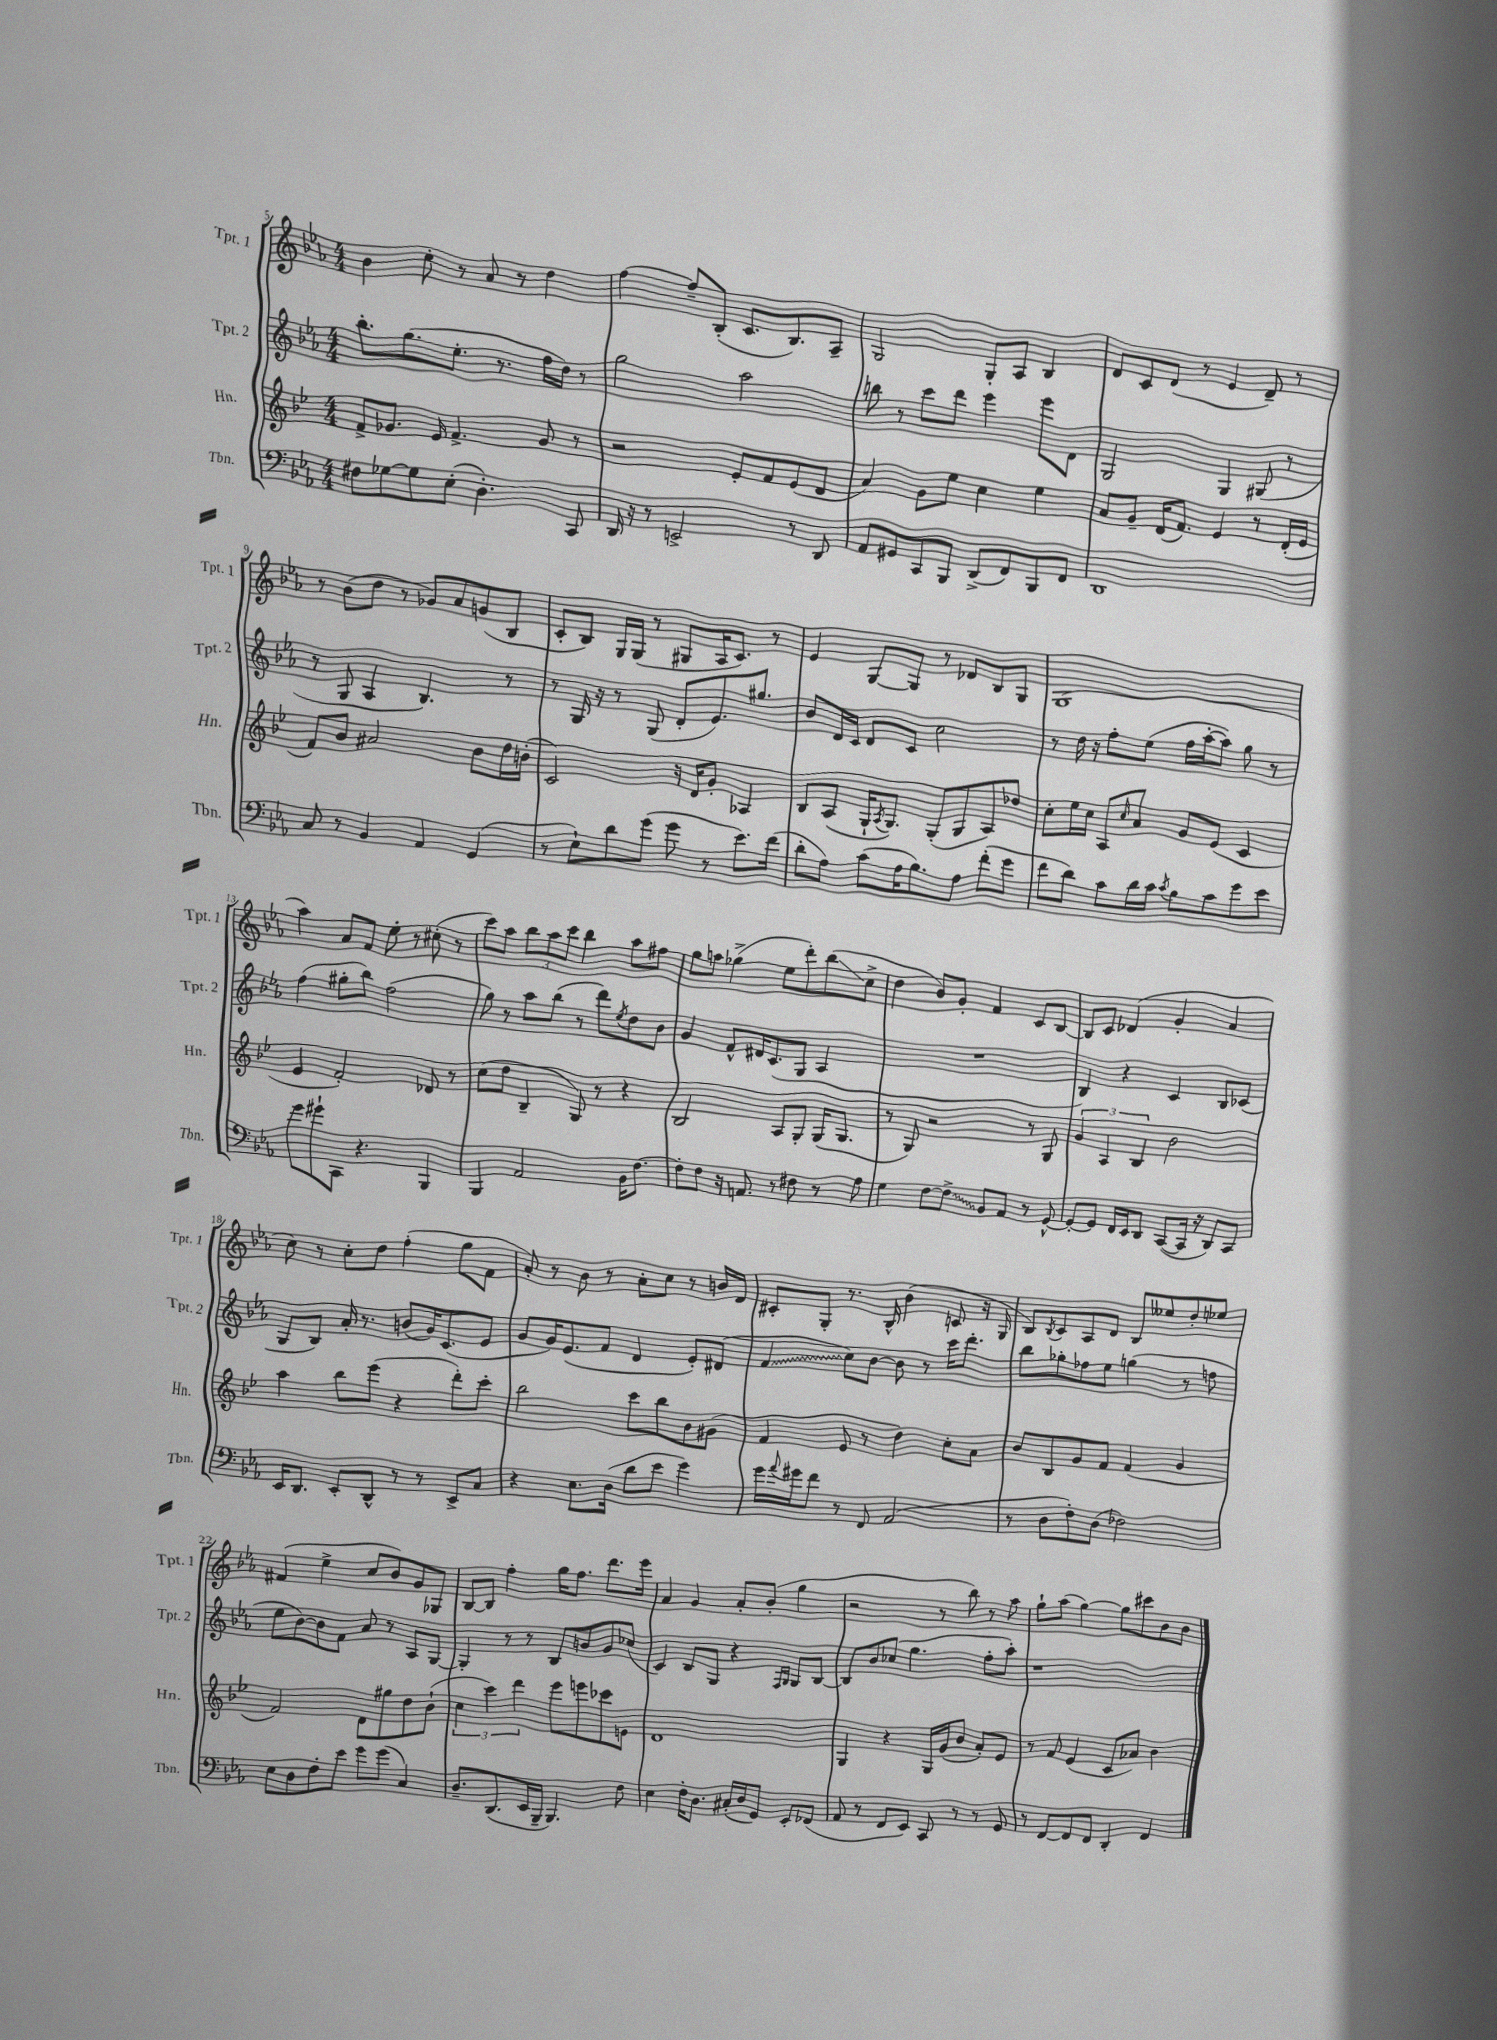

**kern	**kern	**kern	**kern
*staff4	*staff3	*staff2	*staff1
*clefF4	*clefG2	*clefG2	*clefG2
*k[b-e-a-]	*k[b-e-]	*k[b-e-a-]	*k[b-e-a-]
*M4/4	*M4/4	*M4/4	*M4/4
8F#	8f^	8.bb-'	4b-
[8G-	8.g-	.	.
.	.	(8.gg	.
8G-]	.	.	8cc'
.	16e-	.	.
(8E-'	4.f^	8.ee-'	8r
4.D')	.	.	8a-
.	.	8.r	.
.	.	.	8r
.	8g-	16ff	4dd
.	.	16dd)	.
8CC	8r	8r	.
=	=	=	=
16DD	2r	2gg	[4ff
16r	.	.	.
8r	.	.	.
2EE^	.	.	8ff~]
.	.	.	(8B-'
.	8e-'	2aa-	8.c
.	8f	.	.
.	.	.	8.B-)
8r	(8e-	.	.
8DD	8d	.	8A-~
=	=	=	=
8AA-	4a)	8bb	2G
8GG#	.	8r	.
8CC	8g	8ccc	.
8BBB-	8ee-	8ddd	.
(8DD^	4cc	4eee-	8G'
8FF)	.	.	8A-
8BBB-	4ee-	8eee-	4B-
8FF	.	8d	.
=	=	=	=
1DD	8a	2G	8d
.	8g~	.	8c
.	(16d	.	(8d
.	8.f)	.	.
.	.	.	8r
.	4e-	4G	4e-
.	8r	(8G#	8d~)
.	(16d'	8r	8r
.	16e-	.	.
=	=	=	=
8C	8f)	8r	8r
8r	8b-	8G	(8b-
4BB-	2a#	4A-	8dd
.	.	.	8r
4AA-	.	4.B-)	8g-)
.	.	.	8a-
(4GG	8b-	.	(8g
.	16dd	8r	8B-
.	(16b'	.	.
=	=	=	=
8r	2c)	8r	8c'
8E-`)	.	16G	8B-)
.	.	16r	.
8d	.	8r	16G
.	.	.	(16G
(8g	.	(8G	8r
8g	16r	8d'	8G#
.	16d	.	.
8r	8g'	8.e-)	16A-
.	.	.	8.c)
8.e-)	4A-	.	.
.	.	8.gg#	.
.	.	.	8r
(16f	.	.	.
=	=	=	=
8d'	8B-	8b-	4e-
8A-)	(8A	16d	.
.	.	16c	.
(8c	16G`	8d	[8G
.	8qA	.	.
.	8.G)	.	.
16A-	.	8c	8G]
8.B-)	.	.	.
.	(8G'	2cc	8r
8A-	8G	.	8d-
(8f'	8A)	.	8B-
8g	8dd-	.	8G
=	=	=	=
8f	8cc'	8r	(1G
8d)	16ee-	16dd	.
.	16cc	16r	.
8c	8A	8ff'	.
.	16qqcc	.	.
16d	8a	(8ee-	.
16c	.	.	.
8qc	.	.	.
8B-	8g	16ff	.
.	.	[16aa-'	.
8c	(8e-	8aa-])	.
8g	4c	8gg	.
8e-	.	8r	.
=	=	=	=
8g	4e-	(4ff	4aa-)
8g#`	.	.	.
8CC	2f')	8gg#'	8a-
4.r	.	8bb-)	8f
.	.	(2ff	8ee-'
.	.	.	8r
4BBB-	8d-	.	(8cc#'
.	8r	.	8r
=	=	=	=
4BBB-	(8cc	8gg)	8ccc)
.	8dd	8r	8aa-
2AA-	4B-~	8aa-	12bb-
.	.	.	12aa-
.	.	(8bb-	.
.	.	.	12ccc
.	8G)	8r	4bb-
.	8r	8ddd)	.
.	.	8qee-	.
16BB-	4r	8dd	8aa-
[8.F	.	.	.
.	.	8b-	8ff#
=	=	=	=
8F']	2B-	4g	8gg
8F	.	.	8aa
16r	.	8f^^	(4gg-^
8.AA	.	.	.
.	.	16d#	.
.	.	(8.c	.
8r	8A	.	8ee-
8F#	8G'	8G	8ddd')
8r	(16G	4A-	(8bb-
.	8.G	.	.
8A-	.	.	8cc^
=	=	=	=
4G	8r	1r	4dd
.	8G)	.	.
[8F	2r	.	8b-)
8F^]	.	.	8g'
8BB-	.	.	4f
8AA-	.	.	.
8r	8r	.	8c
[8GG^^	8G	.	[8B-
=	=	=	=
8GG'_	6g	4B-)	8B-]
8GG]	.	.	8c
.	6A	.	.
16FF	.	4r	(4d-
16EE-	.	.	.
.	6B-	.	.
8DD	.	.	.
([8CC	2b-	4c	4g'
16CC]	.	.	.
16r	.	.	.
8DD)	.	8B-	4a-
8CC	.	(8c-	.
=	=	=	=
16EE-	4aa	8G	8cc)
8.DD	.	.	.
.	.	8B-)	8r
8EE-'	8bb-	16a-'	8cc'
.	.	8.r	.
8DD^^	(8eee-	.	8dd
8r	4r	(8b	(4ff'
8r	.	16g)	.
.	.	(8.c	.
8EE-^	8ddd')	.	8gg
8C	8ccc'	8e-	8f
=	=	=	=
4r	2bb-	8g	8a-')
.	.	16g)	8r
.	.	(8.e-	.
8.E-	.	.	8b-
.	.	8f	8r
(16D	.	.	.
8d	8ccc	4d	8a-'
8e-	8bb-	.	8cc
4g)	8b-	8e-')	8r
.	(8g#	(8d#	16b
.	.	.	16d
=	=	=	=
16g	4f	4f	8c#'
8qqa-	.	.	.
16g#	.	.	.
8f	.	.	8G'
8r	8e-	8cc)	8.r
8FF	8r	[8b-	.
.	.	.	16B-^^
(2AA-	4dd)	8b-]	(4b-
.	.	8r	.
.	8cc'	16ccc	8c
.	.	8.ddd'	.
.	8a	.	16r
.	.	.	16G
=	=	=	=
8r	8b-	8bb-	8B-)
.	.	.	8qB-
8D	8B-	8gg-'	8c
8F')	8g	8ff-	8A-
(8D	8f	8ee-	8d
2F-)	(4f	(4gg	8B-
.	.	.	8ee--
.	4g	8r	8dd'
.	.	8ff	8ee-
=	=	=	=
8E-	2f)	8ee-	(4f#
8D	.	[8b-)	.
8F'	.	8b-]	4ee-^
8e-	.	8f	.
8g	8d	8a-	8cc
(8g	8gg#	8r	8b-)
4C)	8dd	8A-	8g
.	(8b-`	[8G	8G-
=	=	=	=
8.D~	6cc	4G']	[8B-
.	.	.	8B-]
.	6ccc)	.	.
(8.DD	.	.	.
.	.	8r	4ff'
.	6ddd	.	.
16EE-	.	8r	.
16BBB-~	.	.	.
4.BBB-)	8eee-	8B-	16gg
.	.	.	8.ff
.	8eee	8b	.
.	8ccc-	8g	8.ddd
8F	8e	(8cc-	.
.	.	.	16eee-
=	=	=	=
4E-	1d	4c)	4a-
16F'	.	8B-	4g
8.D	.	.	.
.	.	8G	.
(16C#'	.	4r	8a-'
16D	.	.	.
8GG)	.	.	(8b-'
.	.	16qqF	.
.	.	16qqG	.
8EE-'	.	8G	4gg
(8FF-	.	[8B-	.
=	=	=	=
8AA-	4G	8B-]	2r
8r	.	8b-	.
8FF	4r	(8cc-	.
8EE-)	.	4.gg	.
8CC	16G	.	8r
.	(16g	.	.
8r	8b-	.	8bb-)
8r	8a')	8ff'	8r
8GG	8e-	8aa-')	8aa-
=	=	=	=
8r	8r	1r	8gg`
[8FF	8f	.	(8aa-
8FF]	(4e-	.	[4gg)
8FF	.	.	.
4DD'	8c	.	8gg]
.	8a-)	.	8ccc#
4FF	4b-	.	8b-
.	.	.	8b-
==	==	==	==
*-	*-	*-	*-
